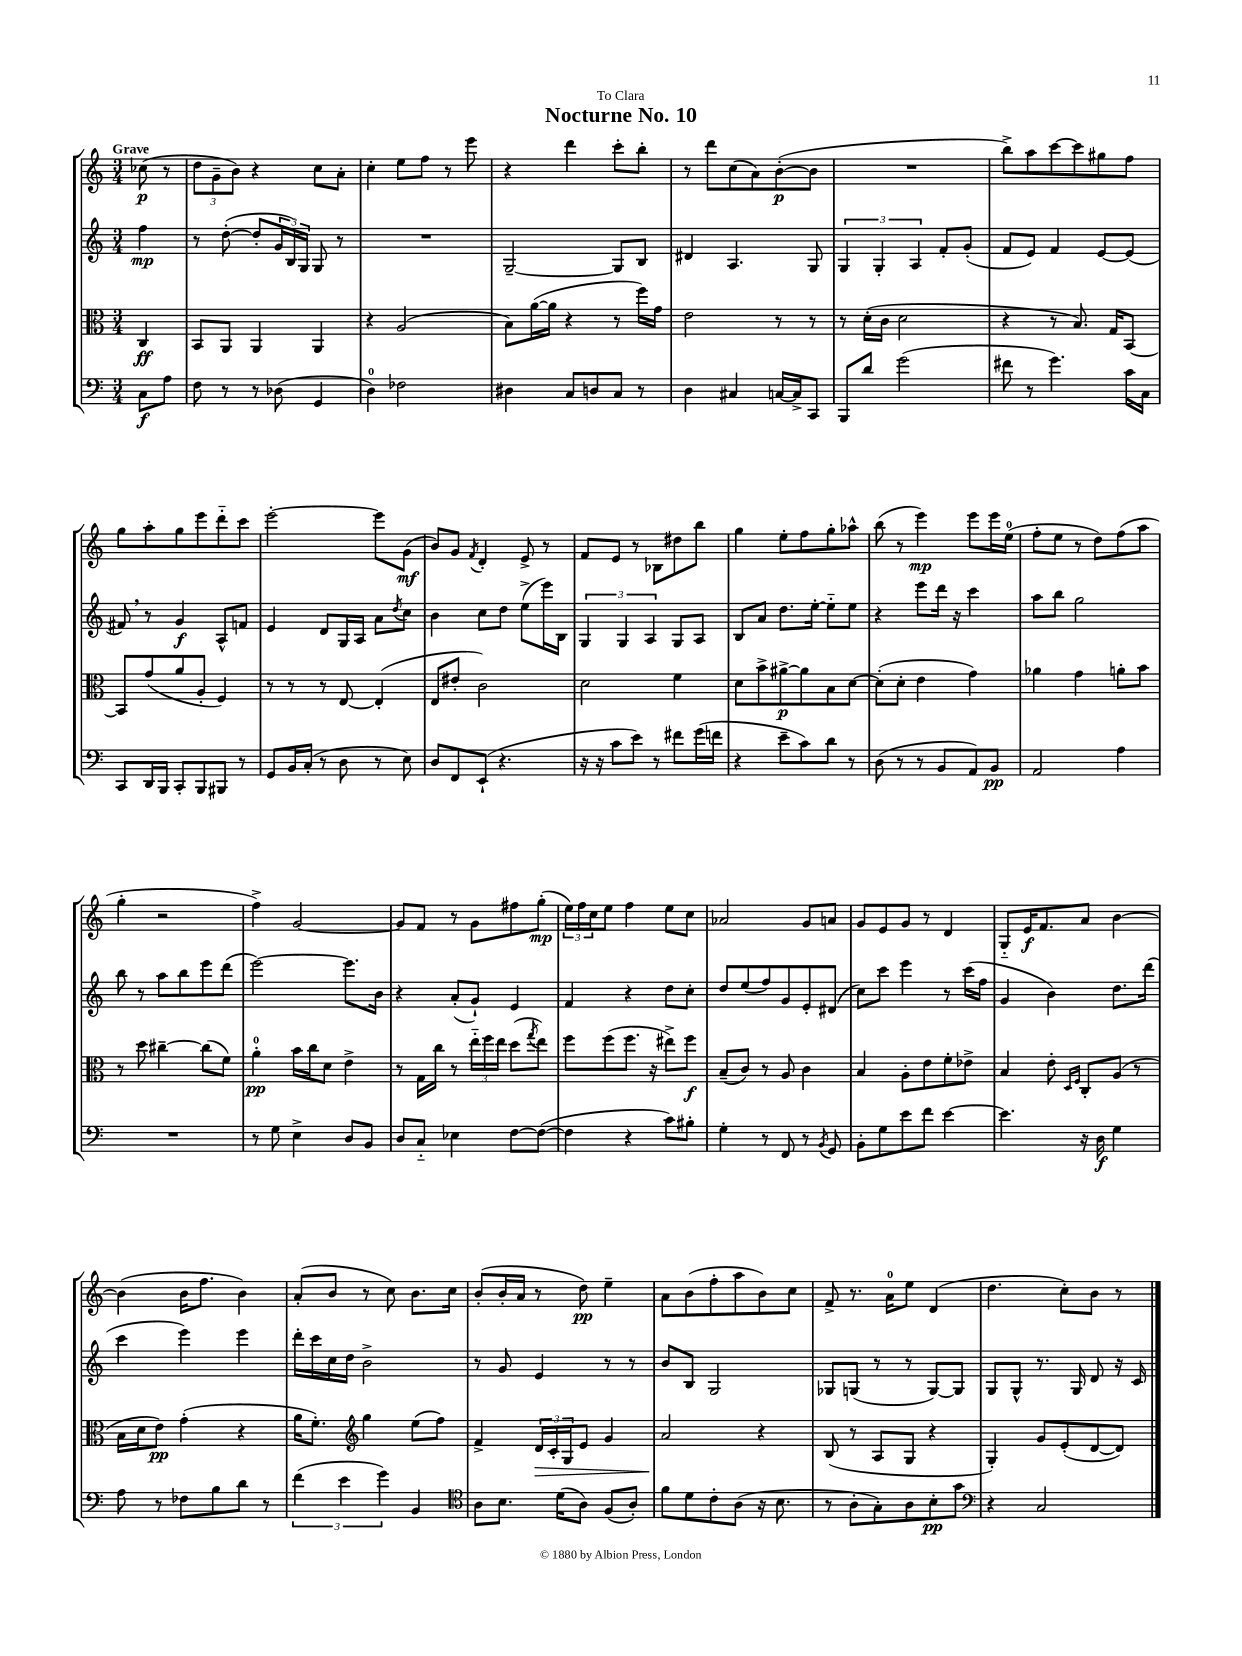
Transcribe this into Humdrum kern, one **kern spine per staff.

**kern	**kern	**kern	**kern
*staff4	*staff3	*staff2	*staff1
*clefF4	*clefC3	*clefG2	*clefG2
*k[]	*k[]	*k[]	*k[]
*M3/4	*M3/4	*M3/4	*M3/4
8C	4C	4ff	(8cc-
8A	.	.	8r
=	=	=	=
8F	8BB	8r	12dd
.	.	.	12g~
8r	8AA	([8dd'	.
.	.	.	12b)
8r	4AA	8dd']	4r
(8D-	.	24g	.
.	.	24B)	.
.	.	24G	.
4GG	4AA	8G	8cc
.	.	8r	8a'
=	=	=	=
4D)	4r	2.r	4cc'
2F-	(2A	.	8ee
.	.	.	8ff
.	.	.	8r
.	.	.	8eee
=	=	=	=
4D#	8B)	[2G~	4r
.	([16a	.	.
.	16a]	.	.
8C	4r	.	4ddd
8D	.	.	.
8C	8r	8G]	8ccc'
8r	16ff)	8B	8bb'
.	16g	.	.
=	=	=	=
4D	2e	4d#	8r
.	.	.	8ddd
4C#	.	4.A	(8cc
.	.	.	8a)
[16C	8r	.	([8b'
16C^]	.	.	.
8CC	8r	8G	8b]
=	=	=	=
8BBB	8r	6G	2.r
8d	(16d'	.	.
.	.	6G'	.
.	16c	.	.
(2g	2d	.	.
.	.	6A	.
.	.	8f'	.
.	.	(8g'	.
=	=	=	=
8f#	4r	8f	8bb^)
8r	.	8e)	8aa
4.g)	8r	4f	[8ccc
.	8.B)	.	8ccc]
.	.	[8e	8gg#
.	16G	.	.
16c	[8BB	(8e]	8ff
16C	.	.	.
=	=	=	=
8CC	8BB]	8f#)	8gg
16DD	(8g	8r	8aa'
16BBB	.	.	.
8CC'	8a	4g	8gg
8BBB	8A'	.	8eee
8BBB#	4F)	8A^^	8ddd'~
8r	.	8f	8ccc
=	=	=	=
8GG	8r	4e	[2eee'
16BB	8r	.	.
(16C'	.	.	.
8r	8r	8d	.
8D	[8E	16G	.
.	.	16A	.
8r	(4E']	8a	8eee]
.	.	8qdd	.
8E)	.	8cc	(8g
=	=	=	=
8D	8E	4b	8b)
8FF	8e#'	.	8g
.	.	.	8qf
(8EE`	2c)	8cc	4d'
4.r	.	8dd	.
.	.	(8ee^	8e^
.	.	16eee)	8r
.	.	16B	.
=	=	=	=
16r	2d	6G	8f
16r	.	.	.
8c	.	.	8e
.	.	6G	.
8e)	.	.	8r
.	.	6A	.
8r	.	.	8B-
8f#	4f	8G	8dd#
(16g	.	8A	8bb
16f	.	.	.
=	=	=	=
4r	8d	8B	4gg
.	8b^	8a	.
8e~	[8a#^	8.dd	8ee'
8c)	8a#]	.	8ff
.	.	[16ee'	.
8d	8B	8ee'~]	8gg'
8r	[8d	8ee	8aa-^^
=	=	=	=
(8D	(8d']	4r	(8bb
8r	8d'	.	8r
8r	4e	8eee	4eee)
8BB	.	16ddd	.
.	.	16r	.
8AA)	4g)	4ccc	8eee
8BB	.	.	16eee
.	.	.	(16ee
=	=	=	=
2AA	4a-	8aa	8ff'
.	.	8bb	8ee
.	4g	2gg	8r
.	.	.	8dd)
4A	8a'	.	(8ff
.	8b	.	8aa
=	=	=	=
2.r	8r	8bb	4gg'
.	8dd	8r	.
.	[4cc#~	8aa	2r
.	.	8bb	.
.	(8cc#]	8eee	.
.	8f)	(8ddd	.
=	=	=	=
8r	4a'	[2eee)	4ff^)
8G	.	.	.
4E^	16b	.	[2g
.	16cc	.	.
.	8d	.	.
8D	4e^	8.eee]	.
8BB	.	.	.
.	.	16b	.
=	=	=	=
8D	8r	4r	8g]
8C'~	16G	.	8f
.	16cc	.	.
4E-	8r	(8a'	8r
.	24ee'~	8g`)	8g
.	24ff	.	.
.	24ee	.	.
[8F	(8dd	4e	8ff#
.	8qgg	.	.
(8F_	8ee)	.	(8gg'
=	=	=	=
4F]	8ff	4f	24ee)
.	.	.	24ff
.	.	.	24cc
.	(8ff	.	8ee
4r	8.ff	4r	4ff
.	16r	.	.
8c)	8ee#^)	8dd	8ee
8B#'	8ff	8cc'	8cc
=	=	=	=
4G'	(8B~	8dd	2a-
.	8c)	(8ee	.
8r	8r	8ff)	.
8FF	8A	8g	.
8r	4c	8e'	8g
8qBB	.	.	.
8GG	.	(8d#	8a
=	=	=	=
8BB'	4B	8cc)	8g
8G	.	8ccc	8e
8e	8A'	4eee	8g
8f	8e	.	8r
[4e	8f'	8r	4d
.	8e-^	(16ccc	.
.	.	16ff	.
=	=	=	=
4.e]	4B	4g	8G'~
.	.	.	16e
.	.	.	8.f
.	8e'	4b)	.
.	16qqD	.	.
.	16qqF	.	.
16r	8C'	.	8a
16D	.	.	.
4G	(8A	8.dd	[4b
.	8r	.	.
.	.	(16ddd	.
=	=	=	=
8A	16B	4ccc	(4b]
.	16d	.	.
8r	8e)	.	.
8F-	(4g'	4eee)	16b
.	.	.	8.ff
8B	.	.	.
8d	4r	4eee	4b)
8r	.	.	.
=	=	=	=
(6f	16a	16ddd'	(8a'
.	8.f')	16ccc	.
.	.	16cc	8b
6e	.	.	.
.	.	16dd	.
*	*clefG2	*	*
.	4gg	2b^	8r
6g)	.	.	.
.	.	.	8cc)
4BB	(8ee	.	8.b
.	8ff)	.	.
.	.	.	16cc
=	=	=	=
*clefC4	*	*	*
8A	4f^	8r	(8b'
8.B	.	8g	16b'
.	.	.	16a
.	24d	4e	8r
.	24c'	.	.
(16d	.	.	.
.	24G	.	.
8A)	8e	.	8dd)
(8F	4g	8r	4ee~
8A')	.	8r	.
=	=	=	=
8f	2a	8b	8a
8d	.	8B	(8b
8c'	.	2G	8ff'
(8A	.	.	8aa
16r	4r	.	8b)
8.B	.	.	.
.	.	.	8cc
=	=	=	=
8r	(8B	8G-	8f^
8A'	8r	(8G	8.r
8G')	8A	8r	.
.	.	.	16a
8A	8G	8r	8ee
8B'	4r	[8G)	(4d
8g	.	8G]	.
=	=	=	=
*clefF4	*	*	*
4r	4G')	8G	4.dd
.	.	8G^^	.
2C	8g	8.r	.
.	(8e'	.	8cc')
.	.	16G	.
.	[8d	8d	8b
.	8d])	16r	8r
.	.	16c	.
==	==	==	==
*-	*-	*-	*-
